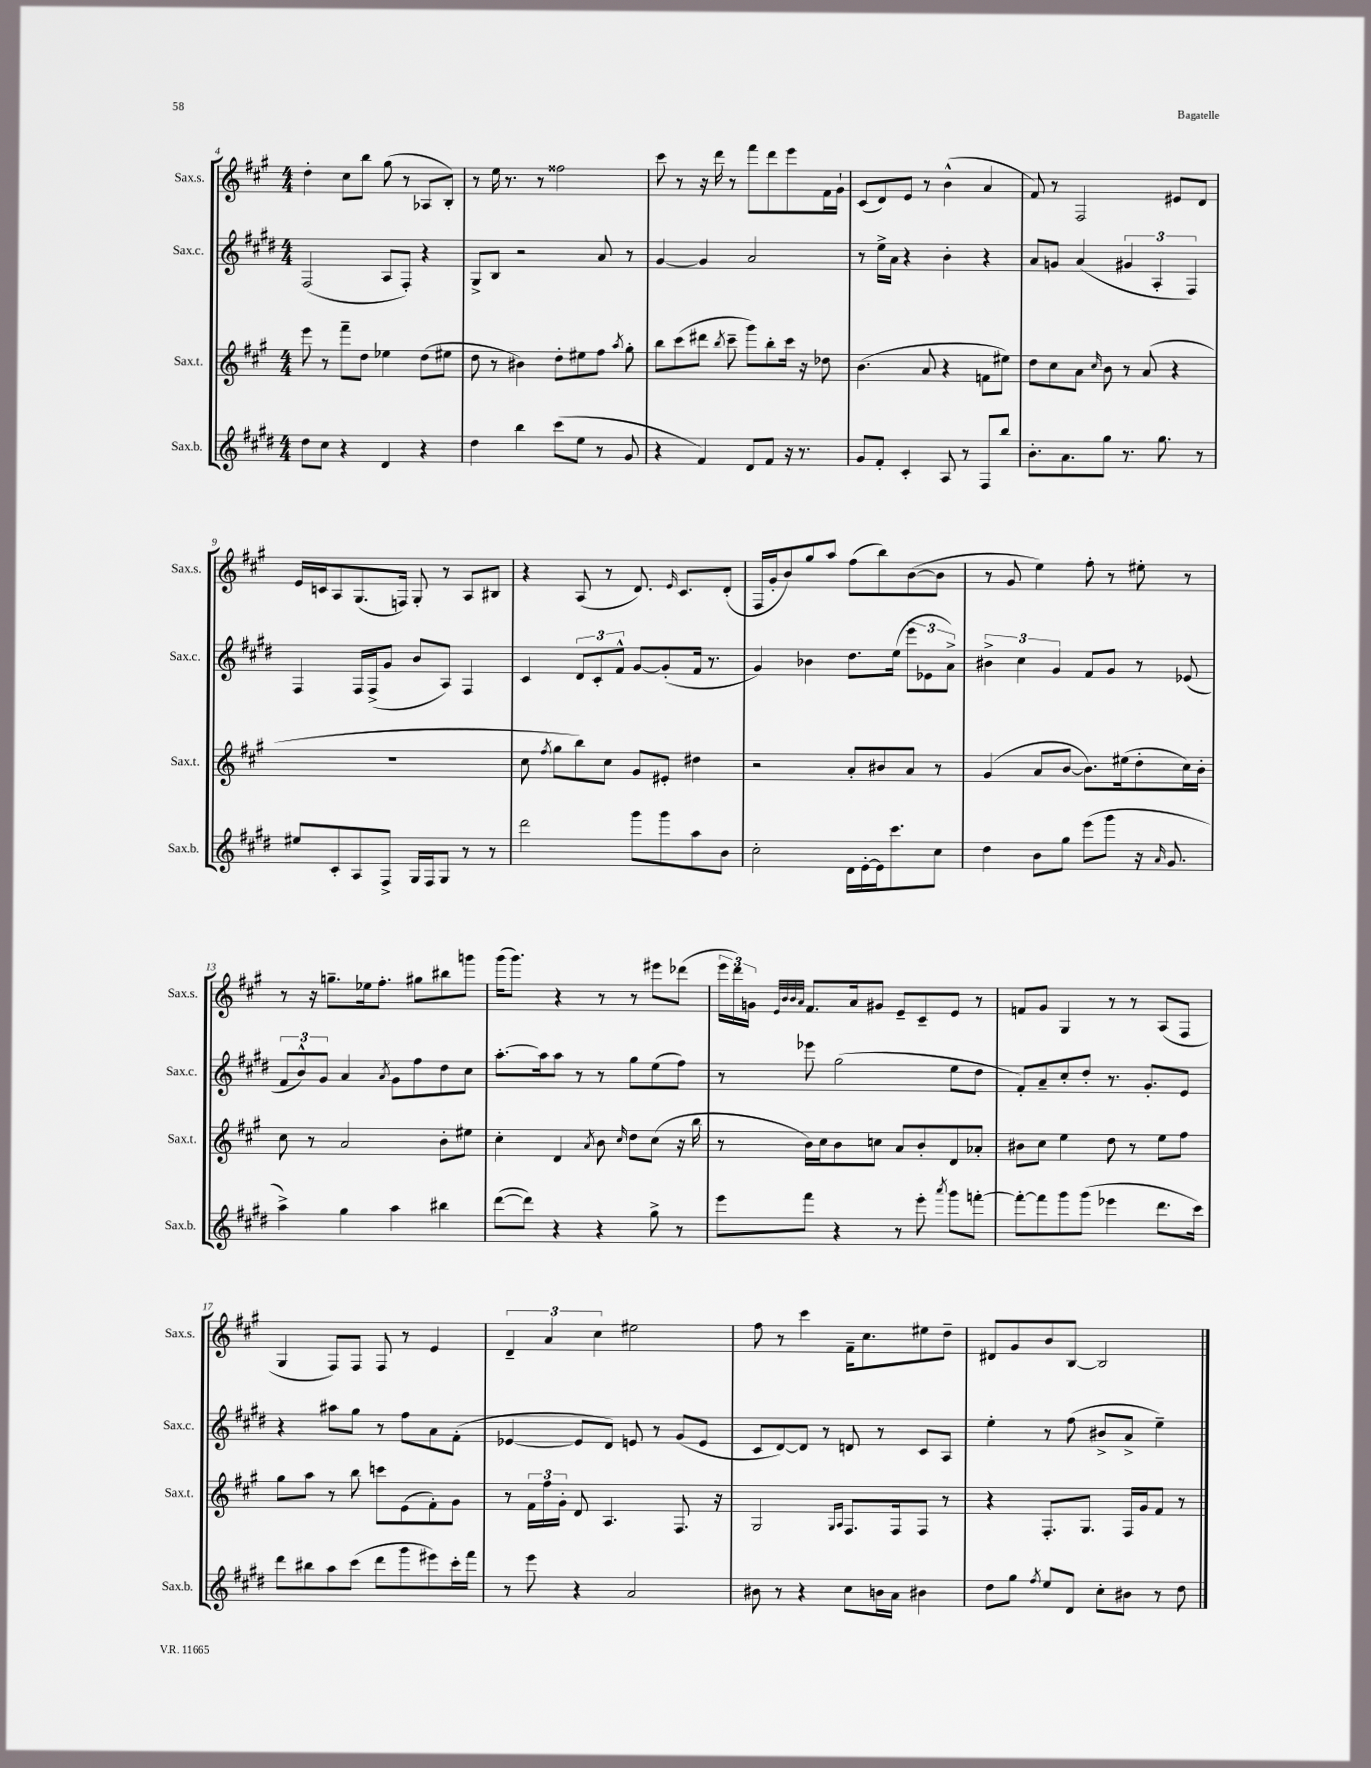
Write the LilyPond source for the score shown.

<<
\new StaffGroup <<
\new Staff = "s0" \with { instrumentName = "Sax.s." shortInstrumentName = "Sax.s." } {
    \clef treble \key a \major \numericTimeSignature \time 4/4
    \autoBeamOff d''4-. cis''8[ b''8] gis''8( r8 aes8[ b8]-.) |
    r8 e''16 r8. r8 fisis''2 |
    cis'''8 r8 r16 d'''16 r8 fis'''8[ d'''8 e'''8 fis'16 gis'16]-! |
    cis'8[( d'8) e'8] r8 b'4-^( a'4 |
    fis'8) r8 fis2 eis'8[ d'8] |
    e'16[ c'16 a8 gis8.( f16]) gis8-. r8 a8[ bis8] |
    r4 a8( r8 d'8.) \grace { e'16 } cis'8.[ d'8]-.( |
    fis16[ gis'16-. b'8) gis''8 a''8] fis''8[( b''8) b'8~( b'8] |
    r8 gis'8 e''4) fis''8-. r8 eis''8-. r8 |
    r8 r16 g''8.[-- ees''16 fis''8.]-. gis''8[ bis''8 g'''8] |
    gis'''16[( gis'''8.]) r4 r8 r8 eis'''8[ des'''8]( |
    \tuplet 3/2 { e'''16[ d'''16) g'16] } \grace { e'32[ b'32 b'32 a'32] } fis'8.[ a'16 gis'8] e'8[-- cis'8-- e'8] r8 |
    f'8[ gis'8] gis4 r8 r8 a8[( fis8] |
    gis4 fis8[) fis8] fis8 r8 e'4 |
    \tuplet 3/2 { d'4-- a'4 cis''4 } eis''2 |
    fis''8 r8 cis'''4 fis'16[-- cis''8. eis''8 d''8]-- |
    dis'8[ gis'8 b'8 b8]~ b2 \bar "|." |
}
\new Staff = "s1" \with { instrumentName = "Sax.c." shortInstrumentName = "Sax.c." } {
    \clef treble \key e \major \numericTimeSignature \time 4/4
    \autoBeamOff fis2( a8[ fis8]-.) r4 |
    gis8[-> b8] r2 a'8 r8 |
    gis'4~ gis'4 a'2 |
    r8 e''16[-> a'16] r4 b'4-. r4 |
    a'8[ g'8] a'4( \tuplet 3/2 { gis'4 a4-. fis4) } |
    fis4 fis16[ fis16->( gis'8] b'8[ a8]) fis4 |
    cis'4 \tuplet 3/2 { dis'8[ cis'8-. fis'8]-^ } gis'8[~ gis'8-.( fis'16] r8. |
    gis'4) bes'4 dis''8.[ e''16]( \tuplet 3/2 { e'''8[ ees'8 a'8]->) } |
    \tuplet 3/2 { bis'4-> cis''4 gis'4 } fis'8[ gis'8] r8 ees'8( |
    \tuplet 3/2 { fis'8[ b'8-^) gis'8] } a'4 \acciaccatura { a'8 } gis'8[ fis''8 dis''8 cis''8] |
    a''8.[~-. a''16 a''8] r8 r8 gis''8[ e''8( fis''8]) |
    r8 ees'''8 gis''2( e''8[ dis''8] |
    fis'8[-.) a'8-- cis''8-. dis''8]-. r8. gis'8.[-. e'8] |
    r4 ais''8[ gis''8] r8 fis''8[ a'8 fis'8]-.( |
    ees'4~ ees'8[ dis'8]) e'8 r8 gis'8[( e'8] |
    cis'8[ dis'8~) dis'8] r8 d'8 r8 cis'8[ a8] |
    e''4-. r8 fis''8( bis'8[-> a'8]-> e''4--) \bar "|." |
}
\new Staff = "s2" \with { instrumentName = "Sax.t." shortInstrumentName = "Sax.t." } {
    \clef treble \key a \major \numericTimeSignature \time 4/4
    \autoBeamOff e'''8 r8 fis'''8[-- d''8] ees''4 d''8[( eis''8] |
    d''8 r8 bis'4) d''8[-. eis''8 fis''8] \acciaccatura { a''8 } gis''8-. |
    b''8[ cis'''8( dis'''8] \acciaccatura { b''8 } cis'''8-- gis'''8[) b''8-. cis'''16] r16 des''8 |
    b'4.( a'8 r4 f'8[ eis''8]) |
    d''8[ cis''8 a'8] \grace { cis''16 } b'8 r8 a'8( r4 |
    R1 |
    cis''8 \acciaccatura { fis''8 } gis''8[ b''8) cis''8] gis'8[ eis'8]-. dis''4 |
    r2 a'8[-. bis'8 a'8] r8 |
    gis'4( a'8[ b'8]~ b'8.[) eis''16( d''8-. cis''16) b'16]-. |
    cis''8 r8 a'2 b'8[-. eis''8] |
    cis''4-. d'4 \acciaccatura { a'8 } b'8 \grace { cis''16 } d''8[ cis''8]( r16 b''16 |
    r8 b'16[) cis''16 b'8 c''8] a'8[ b'8-. d'8 aes'8]-. |
    bis'8[ cis''8] e''4 d''8 r8 e''8[ fis''8] |
    gis''8[ a''8] r8 b''8 c'''8[ e'8( fis'8-.) gis'8] |
    r8 \tuplet 3/2 { fis'16[ fis''16 gis'16]-. } d'8 a4. fis8. r16 |
    gis2 \grace { gis16[ a16] } fis8.[ fis16 fis8] r8 |
    r4 fis8.[-. gis8.] fis16[ gis'16 fis'8] r8 \bar "|." |
}
\new Staff = "s3" \with { instrumentName = "Sax.b." shortInstrumentName = "Sax.b." } {
    \clef treble \key e \major \numericTimeSignature \time 4/4
    \autoBeamOff dis''8[ cis''8] r4 dis'4 r4 |
    dis''4 b''4 cis'''8[( e''8] r8 gis'8 |
    r4 fis'4) dis'8[ fis'8] r16 r8. |
    gis'8[ fis'8]-. cis'4-. a8 r8 fis8[ b''8] |
    b'8.[-. a'8. gis''8] r8. gis''8. r8 |
    eis''8[ cis'8-. a8 fis8]-> gis16[ fis16 gis8] r8 r8 |
    dis'''2 gis'''8[ gis'''8 a''8 b'8] |
    cis''2-. dis'16[ e'16~-. e'16 cis'''8. cis''8] |
    dis''4 b'8[ gis''8] e'''8[( gis'''8] r16 \grace { a'16 } gis'8. |
    a''4->) gis''4 a''4 bis''4 |
    dis'''8[~( dis'''8]) r4 r4 gis''8-> r8 |
    e'''8[ fis'''8] r4 r8 e'''8-. \acciaccatura { a'''8 } gis'''8[ f'''8]~-. |
    f'''8[~-. f'''8 gis'''8 gis'''8]( ees'''4 dis'''8.[ cis'''16]) |
    dis'''8[ bis''8 a''8 cis'''8]( dis'''8[ gis'''8 eis'''8) cis'''16-. fis'''16] |
    r8 e'''8 r4 a'2 |
    bis'8 r8 r4 cis''8[ b'16 a'16] bis'4 |
    dis''8[ gis''8] \acciaccatura { fis''8 } e''8[ dis'8] cis''8[-. bis'8] r8 dis''8 \bar "|." |
}
>>
>>
\layout { \context { \Score currentBarNumber = #4 } }
